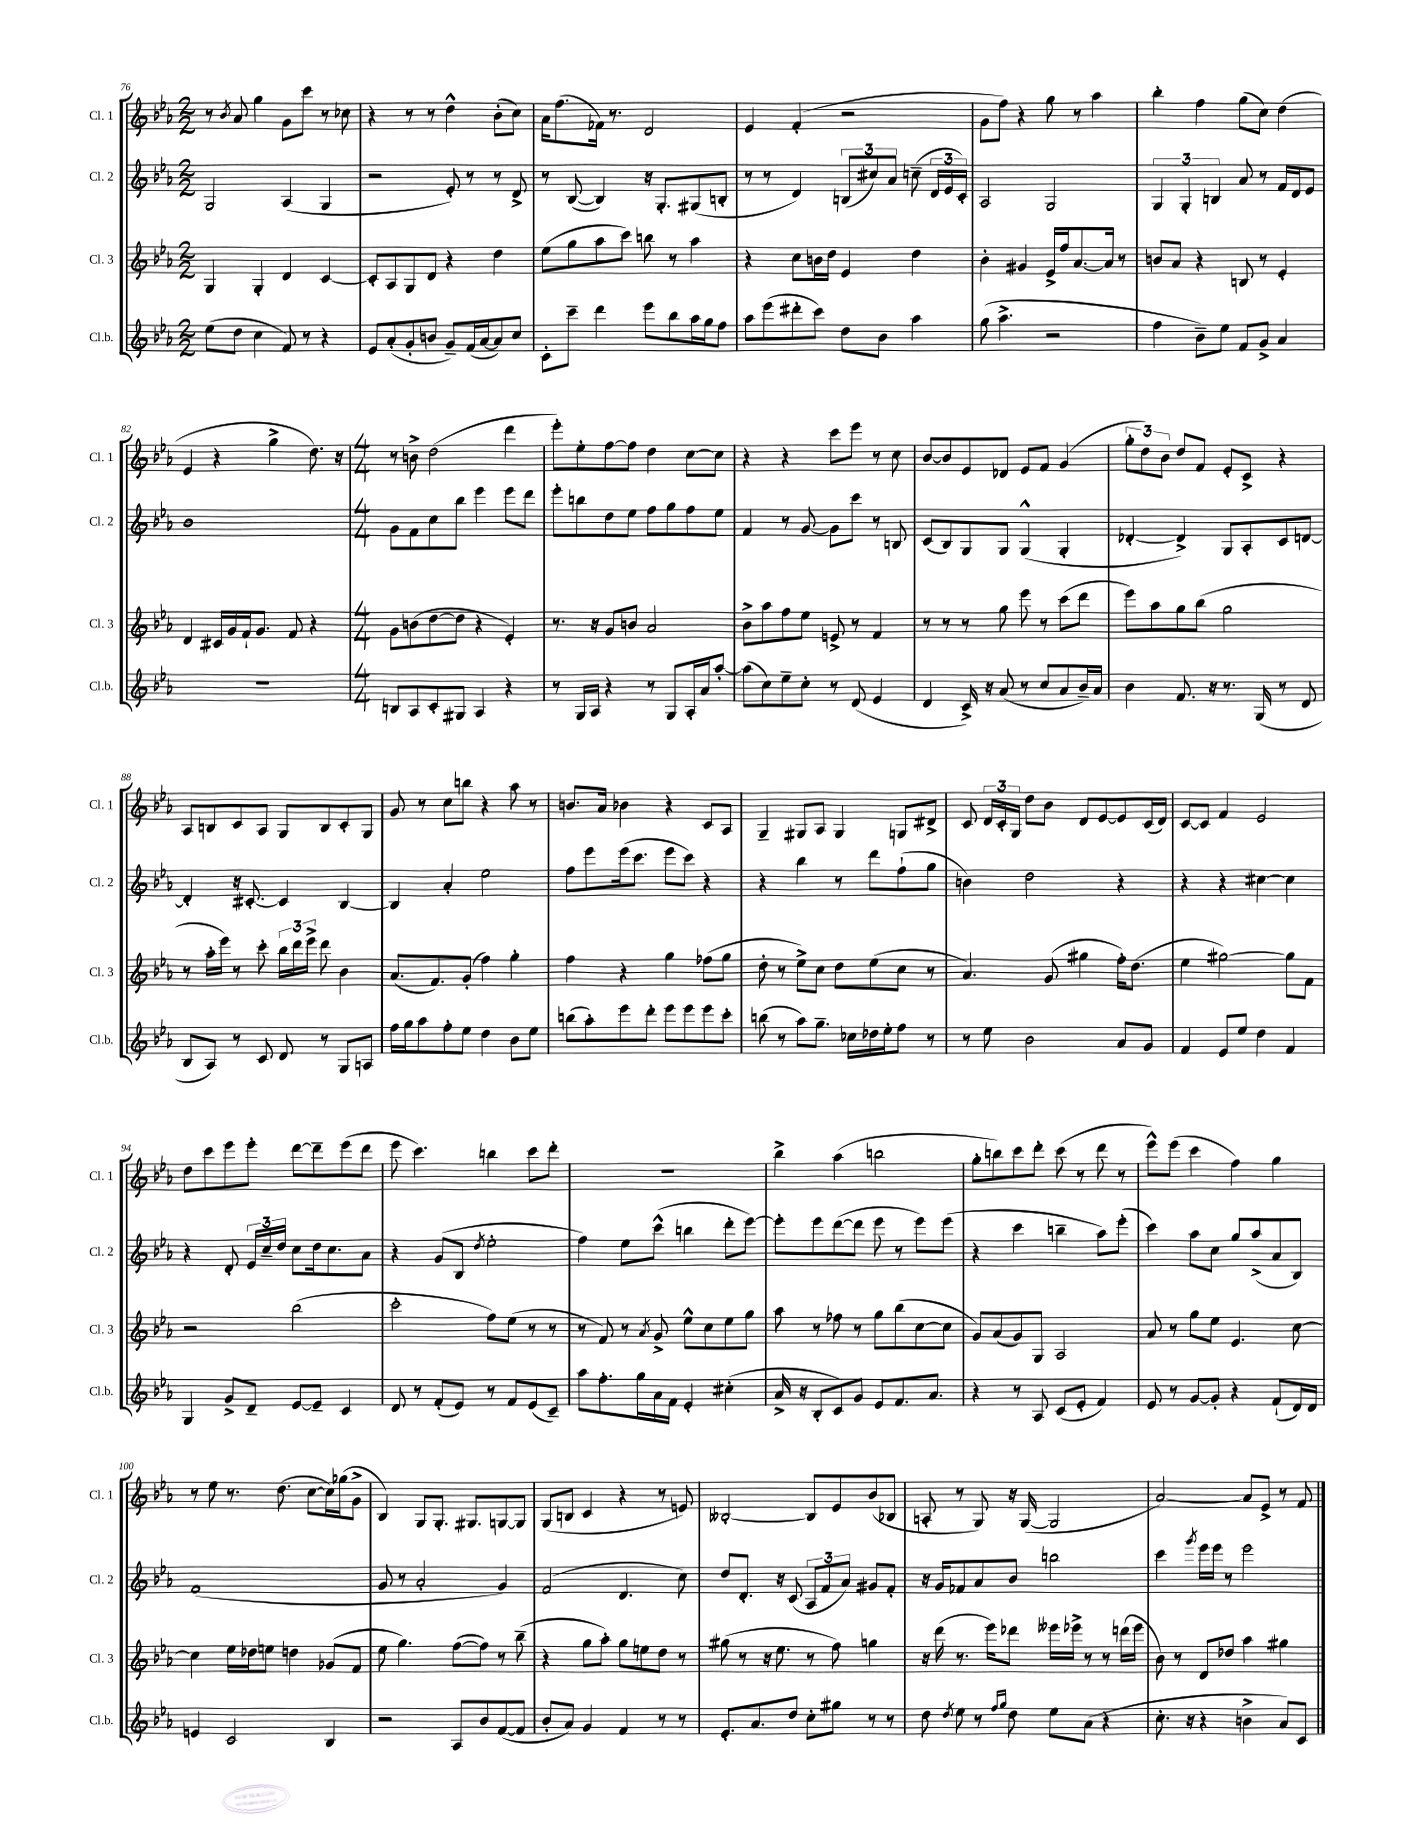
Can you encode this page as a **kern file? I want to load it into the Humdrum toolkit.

**kern	**kern	**kern	**kern
*staff4	*staff3	*staff2	*staff1
*clefG2	*clefG2	*clefG2	*clefG2
*k[b-e-a-]	*k[b-e-a-]	*k[b-e-a-]	*k[b-e-a-]
*M2/2	*M2/2	*M2/2	*M2/2
(8ee-	4G	2G	8r
.	.	.	8qb-
8dd	.	.	8a-
4cc	4G'	.	4gg
8f)	4d	(4A-	8g
8r	.	.	8ccc
4r	[4c	4G	8r
.	.	.	8cc-
=	=	=	=
8e-	8c']	2r	4r
(8a-'	8A-	.	.
8g'	8G	.	8r
8b	8d	.	8r
8g~)	4r	8e-')	4dd^^
(16f	.	8r	.
[16a-	.	.	.
8a-])	4dd	8r	(8b-'
8cc	.	8d^	8cc)
=	=	=	=
8c'	(8ee-	8r	16a-
.	.	.	(8.ff
8ccc~	8gg	([8B-	.
4ddd	8aa-	4B-])	16f-)
.	.	.	8.r
.	8ccc)	.	.
8eee-	8bb	16r	2d
.	.	8.G'	.
8bb-	8r	.	.
16aa-	4aa-	(8G#	.
16gg	.	.	.
8ff	.	8B'	.
=	=	=	=
8aa-	4r	8r	4e-
(8eee-	.	8r	.
8ddd#'	8cc	4d)	(4f'
8ccc)	16b	.	.
.	16dd	.	.
8dd	4e-	(12B	2r
.	.	12cc#)	.
8b-	.	.	.
.	.	12a-	.
4aa-	4dd	(8cc~	.
.	.	24d	.
.	.	24e-	.
.	.	24c')	.
=	=	=	=
(8gg	4b-'	2A-	8g
4.aa-^	.	.	8ff)
.	4g#	.	4r
2r	16e-^	2G	8gg
.	16ff	.	.
.	[8.a-	.	8r
.	.	.	4aa-
.	16a-]	.	.
.	8r	.	.
=	=	=	=
4ff	8b	6G	4bb-'
.	8a-	.	.
.	.	6G'	.
8b-~)	4r	.	4ff
.	.	6B	.
8ee-	.	.	.
8f	8B	8a-	(8gg
8g^	8r	8r	8cc)
4a-	4e-'	16f	(4dd
.	.	16d	.
.	.	8e-	.
=	=	=	=
1r	4d	1b-	4e-
.	16c#	.	4r
.	16g	.	.
.	16f`	.	.
.	8.g	.	.
.	.	.	4gg^
.	8f	.	.
.	4r	.	8.dd)
.	.	.	16r
=	=	=	=
*M4/4	*M4/4	*M4/4	*M4/4
8B	8g	8g	8r
8A-	(8b	8f	8b^
8c'	[8dd	8cc	(2dd
8G#	8dd]	8bb-	.
4A-	4r	4eee-	.
4r	4e-')	8eee-	4ddd
.	.	8ddd	.
=	=	=	=
8r	8.r	8eee-'	8eee-')
16G	.	8bb	8ee-'
16A-	16r	.	.
4r	8g	8dd	[8ff
.	8b	8ee-	8ff]
8r	2a-	8ff	4dd
8G	.	8gg	.
16A-'	.	8ff	[8cc
16a-	.	.	.
[8aa-'	.	8ee-	8cc]
=	=	=	=
(8aa-]	8b-^	4f	4r
8cc)	8aa-	.	.
8ee-~	8ff	8r	4r
8cc'	8ee-	[8g	.
8r	8e^	8g]	8ccc
(8d	8r	8ccc	8eee-
4e-	4f	8r	8r
.	.	8B	8cc
=	=	=	=
4d	8r	(8c	[8b-
.	8r	8B-)	8b-]
16c^)	8r	8G	8e-
16r	.	.	.
(8a-	8gg	8G	8d-
8r	8eee-	(4G^^	8e-
8cc	8r	.	8f
8a-	(8ccc	4G'	(4g
16b-~)	8ddd	.	.
16a-	.	.	.
=	=	=	=
4b-	8eee-)	[4d-'	12gg'
.	.	.	12dd)
.	8aa-	.	.
.	.	.	12b-
8.f	8gg	4d-^])	8dd
.	(8bb-	.	8f
16r	.	.	.
8.r	2gg	8G	8e-'
.	.	8A-'	8c^
(16G	.	.	.
8r	.	8c	4r
8d	.	[8d	.
=	=	=	=
8B-	8r	4d']	8A-
8A-)	16aa-'	.	8B
.	16eee-)	.	.
8r	8r	16r	8c
.	.	[8.c#'	.
8c	8ccc'	.	8A-
8d	24bb-	4c#]	8G
.	24ddd	.	.
.	24eee-^	.	.
8r	8ddd	.	8B
8G	4b-	[4B-	8c'
8A	.	.	8G
=	=	=	=
16ff	(8.a-	4B-]	8g
16gg	.	.	.
8aa-	.	.	8r
.	8.f)	.	.
8ff'	.	4a-'	8cc
8ee-	(8g'	.	8bb
4dd	4ff)	2ee-	4r
8b-	4gg'	.	8aa-
8ee-	.	.	8r
=	=	=	=
(8bb	4ff	8ff	8.b
8aa-')	.	8eee-	.
.	.	.	16a-
8eee-	4r	(16eee-	4b-
.	.	8.ccc	.
8ddd'	.	.	.
8eee-	4gg	8eee-	4r
8eee-	.	8ccc)	.
8eee-	(8ff-	4r	8c
8ccc'	8gg	.	8A-
=	=	=	=
(8bb	8dd'	4r	4G~
8r	8r	.	.
8aa-)	8ee-^)	4bb-	8G#
8.gg~	8cc	.	8A-
.	8dd	8r	4G#
16cc-	.	.	.
16dd-	(8ee-	8ddd	.
16ee-'	.	.	.
8ff	8cc	(8ff`	8G
8r	8r	8gg	8d#^
=	=	=	=
8r	4.a-)	4b)	8c
8ee-	.	.	24d
.	.	.	24c'
.	.	.	24G
2b-	.	2dd	8dd
.	(8g	.	8b-
.	4gg#	.	8d
.	.	.	[8e-
8a-	16ff')	4r	8e-]
.	(8.dd	.	.
8g	.	.	(16c
.	.	.	16d)
=	=	=	=
4f	4ee-	4r	[8c
.	.	.	8c]
8e-	[2gg#)	4r	4f
8ee-	.	.	.
4dd	.	[4cc#	2e-
4f	8gg#]	4cc#]	.
.	8f	.	.
=	=	=	=
4G	2r	4r	8dd
.	.	.	8ccc
8g^	.	8d'	8eee-
8d~	.	24e-	8eee-'
.	.	24cc~	.
.	.	24dd	.
[8e-	(2bb-	8cc	[8ddd
8e-~]	.	16dd	8ddd~]
.	.	8.cc	.
4c	.	.	(8eee-
.	.	8a-	8ddd
=	=	=	=
8d	2ccc'	4r	8eee-
8r	.	.	4.ccc)
(8f'	.	(8g	.
8e-)	.	8B-	.
.	.	8qdd	.
8r	8ff)	2ee-'	4bb
8f	(8ee-	.	.
(8e-	8r	.	8ccc
8c~)	8r	.	8ddd'
=	=	=	=
8aa-	8r	4ff)	1r
8.ff'	8f)	.	.
.	8r	8ee-	.
16gg	.	.	.
.	8qa-	.	.
16a-	8g^	(8ccc^^	.
16f	.	.	.
4e-'	8ee-^^	4bb	.
.	8cc	.	.
(4cc#'	8ee-	8ddd'	.
.	8gg	[8eee-)	.
=	=	=	=
16a-^	8aa-	8eee-']	4bb-^
16r	.	.	.
8B-'	8r	8eee-	.
8c)	8ff-	([8ddd	(4aa-
8g	8r	8ddd]	.
8e-	8gg	8eee-	2bb
8.f	(8bb-	8r	.
.	[8cc	8eee-)	.
8.a-	.	.	.
.	8cc]	(8eee-	.
=	=	=	=
4r	8g)	4r	8gg'
.	(8a-	.	8bb)
8r	8g)	4ccc	8ccc
8A-	8G	.	8ddd'
(8c	2A-	4bb~	(8ccc
8e-'	.	.	8r
4f)	.	8aa-)	8ddd
.	.	(8eee-'	8r
=	=	=	=
8e-	8a-	4ccc)	8eee-^^)
8r	8r	.	(8eee-
[8g	8gg	8aa-	4ccc
8g']	8ee-	8cc	.
4r	4.e-	8gg	4ff)
.	.	(8aa-^	.
(8f`	.	8a-	4gg
16d)	[8cc	8B-)	.
16d	.	.	.
=	=	=	=
4e	4cc]	(1f	8r
.	.	.	8ee-
2c	16ee-	.	8.r
.	16dd-	.	.
.	8ee	.	.
.	.	.	(8.dd
.	4dd	.	.
.	.	.	[8cc
4B-	(8g-	.	16cc])
.	.	.	(16gg-
.	8f	.	8g^
=	=	=	=
2r	8ee-	8g	4B-)
.	4.gg)	8r	.
.	.	2a-'	8G
.	.	.	8.G'
8A-	([8ff	.	.
.	.	.	8.G#
8b-	8ff])	.	.
([8f	8r	4g)	[8G
8f]	(8bb-~	.	8G]
=	=	=	=
8b-'	4r	(2f	(8G
8a-)	.	.	8B
4g	8gg	.	4c
.	8aa-')	.	.
4f	8gg	4.d	4r
.	8ee	.	.
8r	8dd	.	8r
8r	8r	8cc)	8e)
=	=	=	=
8.e-'	(8gg#	8dd	[2B--'
.	8r	8.d'	.
8.a-	.	.	.
.	16r	.	.
.	8.ee-	16r	.
8dd	.	(8c	.
8cc'	8r	12A-	8B--]
.	.	12f	.
8gg#	8ff)	.	8e-
.	.	12a-)	.
8r	4gg	8g#	(8b-
8r	.	8f'	8B-
=	=	=	=
8dd	16r	16r	8A'
.	(16ddd	16g	.
8qdd	.	.	.
8ee-	8.r	8f-	8r
8r	.	8a-	8G)
.	16eee-)	.	.
16qqff	.	.	.
16qqgg	.	.	.
8dd	8ddd-	8b-	16r
.	.	.	([16G
8ee-	16eee--	2bb	2G]
.	16eee-^	.	.
(8a-	8r	.	.
4r	8r	.	.
.	(16ddd	.	.
.	16eee-	.	.
=	=	=	=
8.cc'	8b-)	4ccc	[2a-)
.	8r	.	.
16r	.	.	.
.	.	8qggg	.
4r	8d	16eee-	.
.	.	16eee-	.
.	8dd-	8r	.
4b^	4aa-	2eee-	8a-]
.	.	.	8e-^
8a-)	4gg#	.	8r
8c	.	.	8f
==	==	==	==
*-	*-	*-	*-
